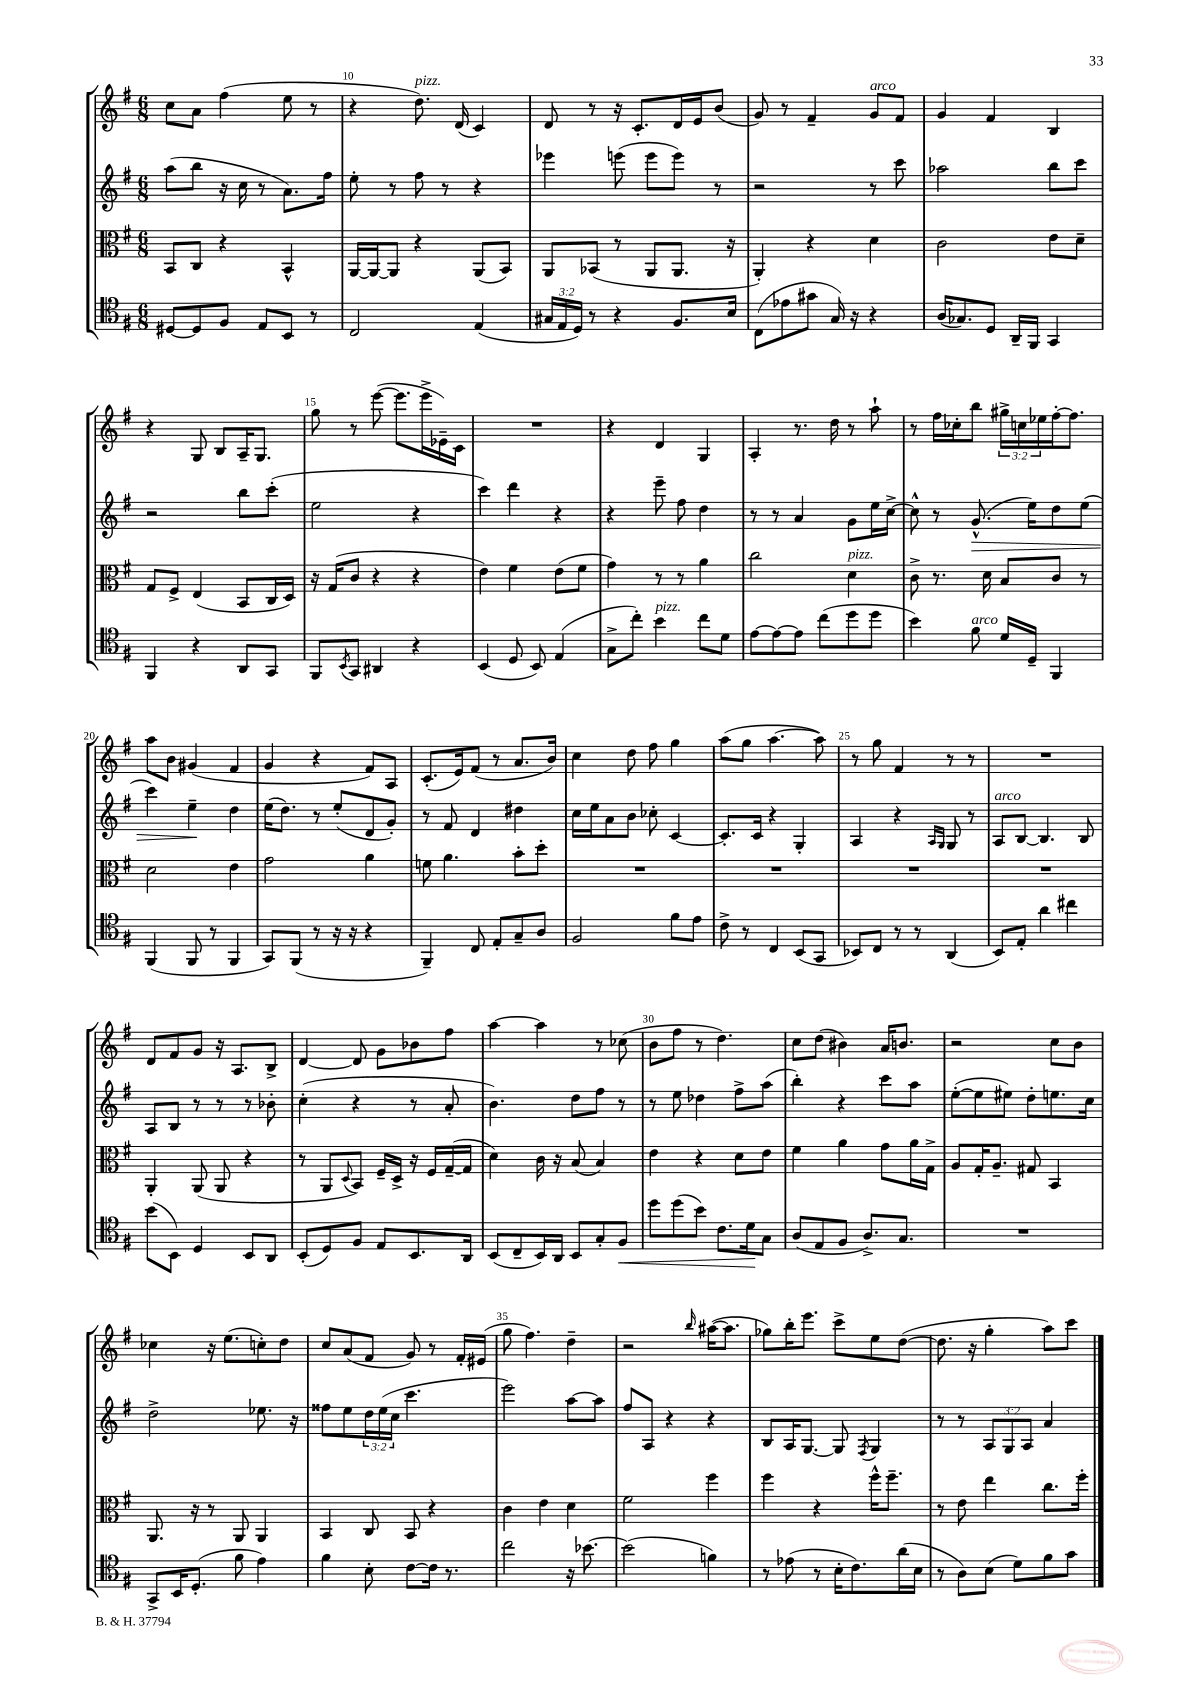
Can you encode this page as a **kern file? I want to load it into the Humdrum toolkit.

**kern	**kern	**kern	**kern
*staff4	*staff3	*staff2	*staff1
*clefC4	*clefC3	*clefG2	*clefG2
*k[f#]	*k[f#]	*k[f#]	*k[f#]
*M6/8	*M6/8	*M6/8	*M6/8
[8D#	8BB	(8aa	8cc
8D#]	8C	8bb	8a
8F#	4r	16r	(4ff#
.	.	16cc	.
8E	.	8r	.
8BB	4BB^^	8.a)	8ee
8r	.	.	8r
.	.	16ff#	.
=	=	=	=
2C	[16AA	8ee'	4r
.	16AA_	.	.
.	8AA]	8r	.
.	4r	8ff#	8.dd)
.	.	8r	.
.	.	.	(16d
(4E	(8AA	4r	4c)
.	8BB)	.	.
=	=	=	=
24G#	8AA	4eee-	8d
24E	.	.	.
24D)	.	.	.
8r	(8BB-	.	8r
4r	8r	(8eee	16r
.	.	.	8.c'
.	8AA	8eee	.
8.F#	8.AA	8eee)	16d
.	.	.	16e
.	.	8r	(8b
16B	16r	.	.
=	=	=	=
(8C	4AA')	2r	8g)
8e-	.	.	8r
8g#	4r	.	4f#~
16G)	.	.	.
16r	.	.	.
4r	4d	8r	8g
.	.	8ccc	8f#
=	=	=	=
(16A	2c	2aa-	4g
8.G-)	.	.	.
8D	.	.	4f#
16AA~	.	.	.
16FF#	.	.	.
4GG	8e	8bb	4B
.	8d~	8ccc	.
=	=	=	=
4FF#	8G	2r	4r
.	8F#^	.	.
4r	(4E	.	8G
.	.	.	8B
8AA	8BB	8bb	16A~
.	.	.	8.G
8GG	16C	(8ccc'	.
.	16D)	.	.
=	=	=	=
8FF#	16r	2ee	8gg
.	(16G	.	.
8qBB	.	.	.
8GG	8c	.	8r
4AA#	4r	.	([8eee
.	.	.	8.eee]
4r	4r	4r	.
.	.	.	16eee^
.	.	.	16e-~)
.	.	.	16c
=	=	=	=
(4BB	4e)	4ccc)	2.r
8D	4f#	4ddd	.
8BB)	.	.	.
(4E	(8e	4r	.
.	8f#	.	.
=	=	=	=
8G^	4g)	4r	4r
8cc')	.	.	.
4b	8r	8eee~	4d
.	8r	8ff#	.
8cc	4a	4dd	4G
8d	.	.	.
=	=	=	=
[8e	2cc	8r	4A'
8e_	.	8r	.
8e]	.	4a	8.r
(8cc	.	.	.
.	.	.	16dd
8dd	4d	8g	8r
8dd	.	16ee	8aa`
.	.	[16cc^	.
=	=	=	=
4b)	8c^	8cc^^]	8r
.	8.r	8r	16ff#
.	.	.	16cc-'
8f#	.	(8.g^^	8bb
.	16d	.	.
16d	8B	.	24gg#^
.	.	.	24cc
16D~	.	16ee)	.
.	.	.	24ee-
4FF#	8c	8dd	[16ff#'
.	.	.	8.ff#]
.	8r	(8ee	.
=	=	=	=
(4FF#	2d	4ccc)	8aa
.	.	.	8b
8FF#	.	4ee~	(4g#
8r	.	.	.
4FF#	4e	4dd	4f#
=	=	=	=
8GG)	2g	(16ee	4g
.	.	8.dd)	.
(8FF#	.	.	.
8r	.	8r	4r
16r	.	(8ee'	.
16r	.	.	.
4r	4a	8d	8f#)
.	.	8g')	8A
=	=	=	=
4FF#~)	8f	8r	(8.c'
.	4.a	8f#	.
.	.	.	16e)
8C	.	4d	(8f#
8E'	.	.	8r
8G~	8b'	4dd#	8.a
8A	8dd'	.	.
.	.	.	16b)
=	=	=	=
2F#	2.r	16cc	4cc
.	.	16ee	.
.	.	8a	.
.	.	8b	8dd
.	.	8cc-'	8ff#
8f#	.	[4c	4gg
8e	.	.	.
=	=	=	=
8c^	2.r	8.c']	(8aa
8r	.	.	8gg
.	.	16c	.
4C	.	4r	[4.aa
(8BB	.	4G'	.
8GG	.	.	8aa])
=	=	=	=
8BB-)	2.r	4A	8r
8C	.	.	8gg
8r	.	4r	4f#
8r	.	.	.
.	.	16qqA	.
.	.	16qqG	.
(4AA	.	8G	8r
.	.	8r	8r
=	=	=	=
8BB)	2.r	8A	2.r
8E'	.	[8B	.
4a	.	4.B]	.
4cc#	.	.	.
.	.	8B	.
=	=	=	=
(8b	4AA'	8A	8d
8BB)	.	8B	8f#
4D	(8AA	8r	8g
.	8AA	8r	16r
.	.	.	8.A
8BB	4r	8r	.
8AA	.	8b-'	8B^
=	=	=	=
(8BB'	8r	(4cc'	[4d
8D)	8AA	.	.
.	8qqD	.	.
8F#	8BB)	4r	8d]
8E	16F#~	.	8g
.	16D^	.	.
8.BB	16r	8r	8b-
.	16F#	.	.
.	([16G~	8a'	8ff#
16AA	16G]	.	.
=	=	=	=
(8BB	4d)	4.b)	[4aa
8C~	.	.	.
16BB)	16c	.	4aa]
16AA	16r	.	.
8BB	(8B	8dd	.
8G'	4B)	8ff#	8r
8F#	.	8r	(8cc-
=	=	=	=
8dd	4e	8r	8b
(8dd	.	8ee	8ff#
8b)	4r	4dd-	8r
8.c	.	.	4.dd)
.	8d	8ff#^	.
16d	.	.	.
8G	8e	(8aa	.
=	=	=	=
(8A	4f#	4bb')	8cc
8E	.	.	(8dd
8F#	4a	4r	4b#)
8.A^)	.	.	.
.	8g	8ccc	16a
8.G	.	.	8.b
.	16a	8aa	.
.	16G^	.	.
=	=	=	=
2.r	8A	([8ee'	2r
.	16G'	8ee]	.
.	8.A~	.	.
.	.	8ee#)	.
.	8G#	8dd'	.
.	4BB	8.ee	8cc
.	.	.	8b
.	.	16cc	.
=	=	=	=
8GG^	8.AA	2dd^	4cc-
16BB	.	.	.
(8.D'	16r	.	.
.	8r	.	16r
.	.	.	(8.ee
8f#	8AA	.	.
4e)	4AA	8.ee-	8cc')
.	.	.	8dd
.	.	16r	.
=	=	=	=
4f#	4BB	8ff##	8cc
.	.	8ee	(8a
8B'	8C	24dd	8f#
.	.	(24ee	.
.	.	24cc	.
[8c	8BB	4.ccc	8g)
16c]	4r	.	8r
8.r	.	.	.
.	.	.	16f#'
.	.	.	(16e#
=	=	=	=
2cc	4c	2eee)	8gg
.	.	.	4.ff#)
.	4e	.	.
16r	4d	[8aa	4dd~
[8.b-	.	.	.
.	.	8aa]	.
=	=	=	=
(2b-]	2f#	8ff#	2r
.	.	8A	.
.	.	4r	.
.	.	.	16qqbb
4f)	4ff#	4r	([16aa#
.	.	.	8.aa#]
=	=	=	=
8r	4ff#	8B	8gg-)
(8e-	.	16A	16bb'
.	.	[8.G	8.eee
8r	4r	.	.
16B'	.	8G]	8ccc^
8.c)	.	.	.
.	.	8qF#	.
.	16ff#^^	4G	8ee
.	8.ff#~	.	.
(16a	.	.	([8dd
16B	.	.	.
=	=	=	=
8r	8r	8r	8.dd]
8A)	8e	8r	.
.	.	.	16r
(8B	4ee	12A	4gg'
.	.	12G	.
8d)	.	.	.
.	.	12A	.
8f#	8.cc	4a	8aa)
8g	.	.	8ccc
.	16ff#'	.	.
==	==	==	==
*-	*-	*-	*-
